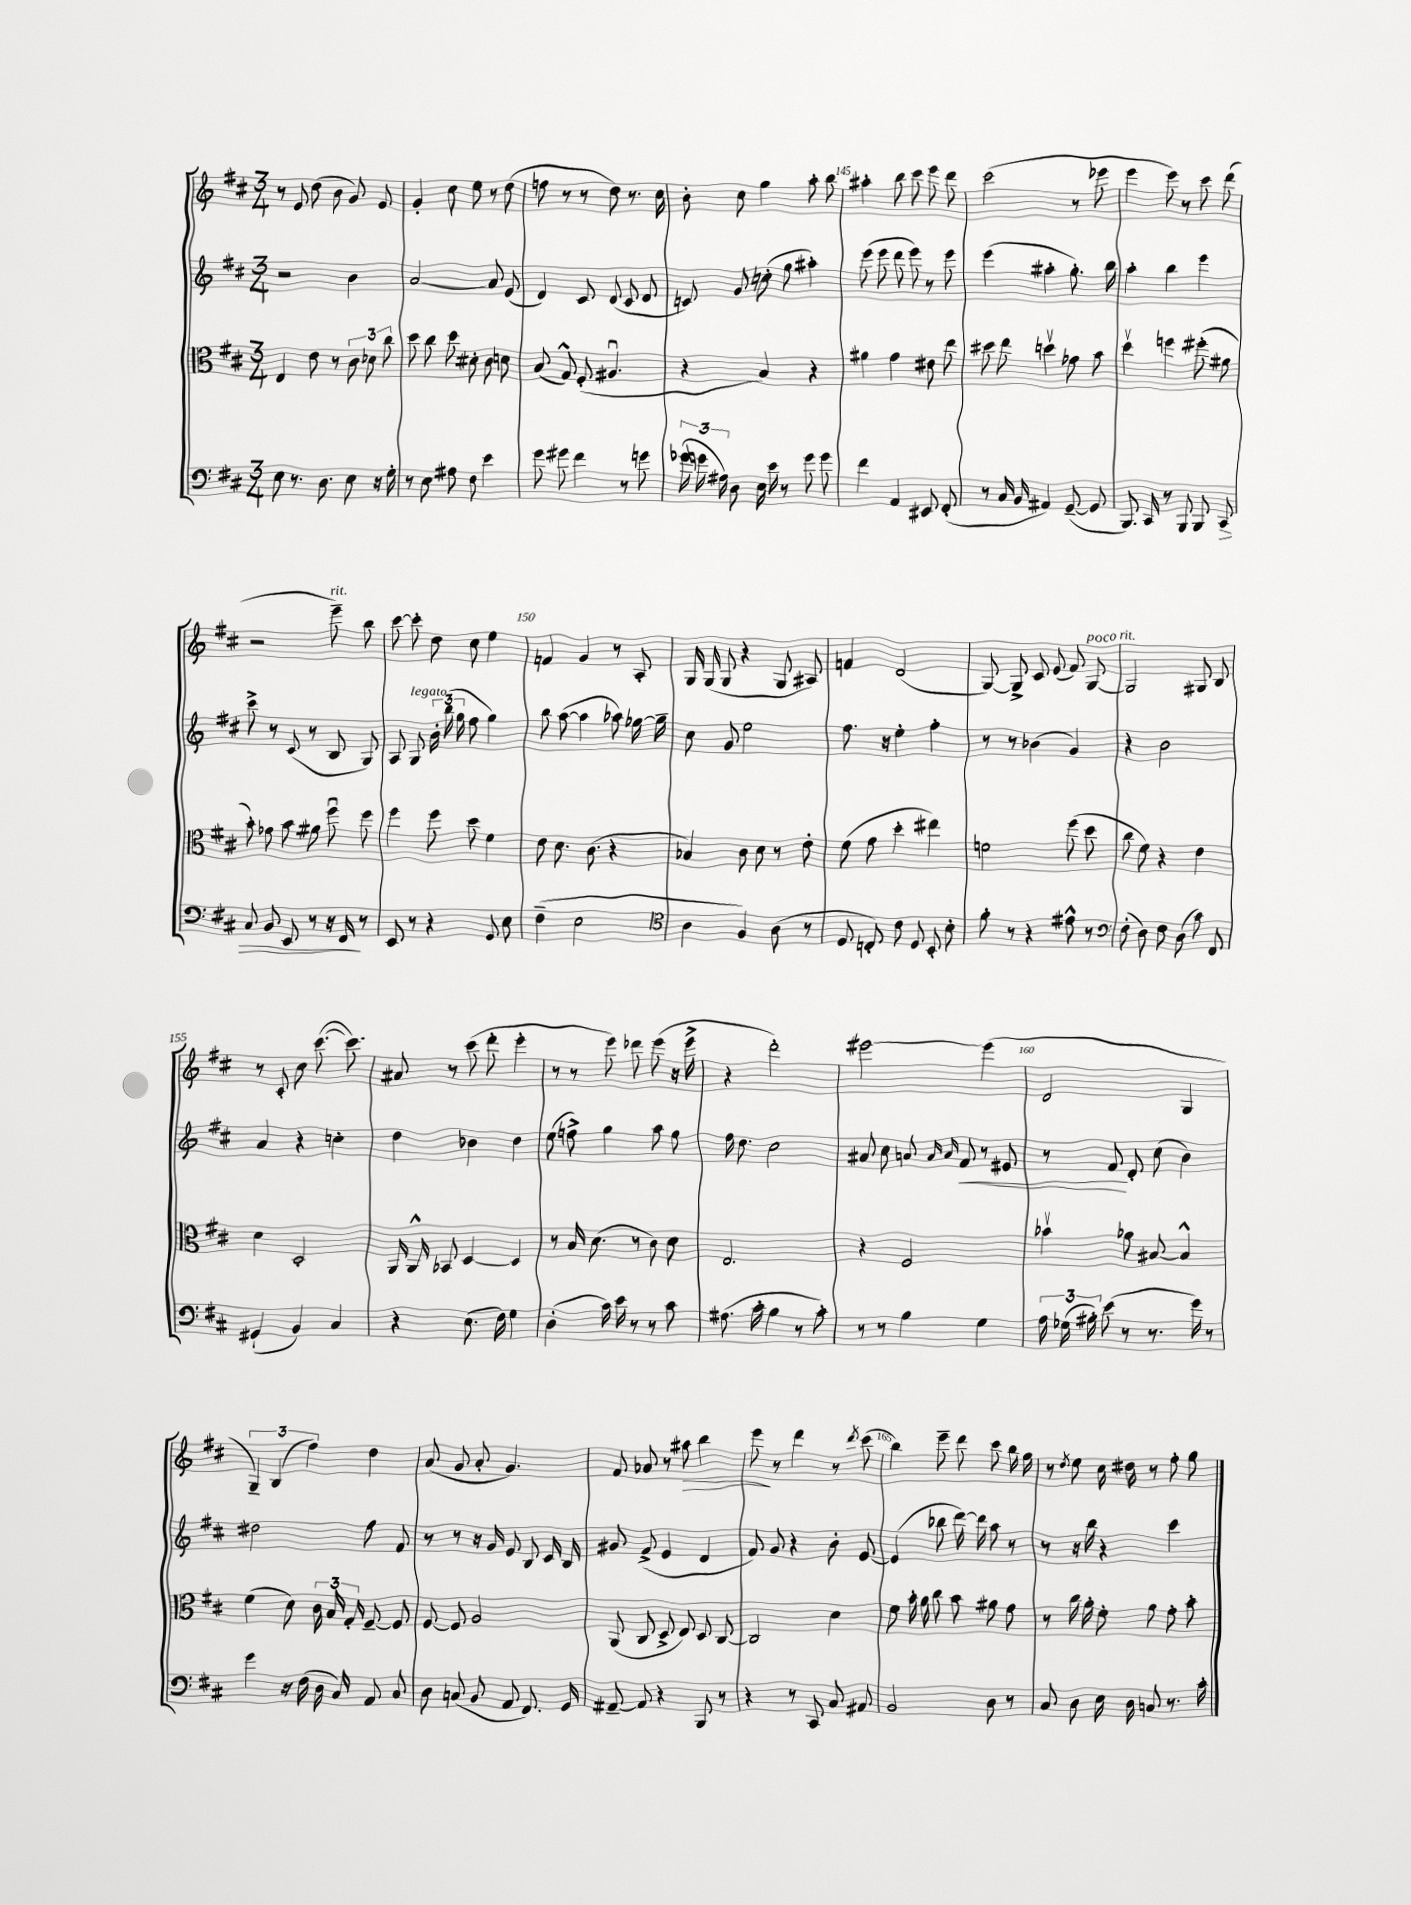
<<
\new StaffGroup <<
\new Staff = "s0" {
    \clef treble \key d \major \numericTimeSignature \time 3/4
    \autoBeamOff r8 e'8 d''8( b'8 g'8) e'8 |
    g'4-. cis''8 e''8 r8 d''8( |
    f''8 r8 r8 d''8) r8. cis''16 |
    b'8-. cis''8 g''4 a''8-. b''8 |
    ais''4-. b''8 cis'''8 e'''8 d'''8 |
    cis'''2( r8 ees'''8 |
    e'''4 e'''8) r8 cis'''8 d'''8( |
    r2 e'''8--^\markup { \italic "rit." }) b''8 |
    cis'''8~ cis'''8-. d''8 cis''8 e''4 |
    f'4 g'4 r8 a8-. |
    g16 g16( g8 r4 g8 ais8) |
    f'4 d'2( |
    g8~) g8-> cis'8 e'8( fis'8) g8~^\markup { \italic "poco rit." } |
    g2 gis8 b8 |
    r8 cis'8-. cis''8 cis'''8.~( cis'''8.) |
    ais'8 r8 cis'''8( d'''8-. e'''4-. |
    r8 r8 e'''8) des'''8 e'''8( r16 e'''16-> |
    r4 d'''2-.) |
    eis'''2~ eis'''4( |
    d'2 g4 |
    \tuplet 3/2 { g4--) b4( fis''4) } d''4 |
    a'8( g'8 a'8-. g'4.) |
    fis'8 aes'8 r8 ais''8\> b''4 |
    e'''8\! r8 d'''4 r8 \acciaccatura { d'''8 } cis'''8( |
    b''4) e'''8-- d'''8 cis'''8 b''16 g''16 |
    r8 \acciaccatura { d''8 } e''8 cis''16 dis''16 r8 fis''8-. g''8 \bar "|." |
}
\new Staff = "s1" {
    \clef treble \key d \major \numericTimeSignature \time 3/4
    \autoBeamOff r2 b'4 |
    a'2~ a'8 e'8( |
    d'4) cis'8 d'8( cis'8 d'8 |
    c'8) g'8 c''8-.( g''8 ais''4-.) |
    e'''8( e'''8 d'''8 e'''8) r8 e'''8 |
    e'''4( ais''4-. g''8.-.) b''16 |
    a''4-. b''4 e'''4 |
    cis'''8-> r8 cis'8( r8 b8 g8) |
    a8 g8^\markup { \italic "legato" } \tuplet 3/2 { b'16-. b''16( g''16 } fis''8 g''4) |
    b''8 a''8~( a''4 aes''8) ges''16~ ges''16-- |
    cis''8 g'8 e''2 |
    fis''8. r16 e''4-. fis''4-. |
    r8 r8 bes'4( g'4) |
    r4 b'2 |
    a'4 r4 c''4-. |
    d''4 bes'4 d''4 |
    e''8( f''8->) g''4 a''8 g''8 |
    fis''16 d''8. cis''2 |
    ais'8 cis''8 a'8 \grace { a'16 a'16 } fis'8\< r8 eis'8 |
    r8 fis'8\! d'8-. cis''8( b'4) |
    dis''2 fis''8 fis'8 |
    r8 r8 r16 g'16 e'8 b8 cis'16 b16 |
    gis'8 fis'8->( e'4 d'4 |
    fis'8) g'8 r4 b'8-. e'8~ |
    e'4( bes''8 d'''16~) d'''16 a''8 r8 |
    r8 r16 b''16 r4 cis'''4 \bar "|." |
}
\new Staff = "s2" {
    \clef alto \key d \major \numericTimeSignature \time 3/4
    \autoBeamOff e4 e'8 r8 \tuplet 3/2 { cis'8 des'8 cis''8 } |
    d''8 cis''8 d''8 dis'8-. cis'8 d'8 |
    b8( g8-^) fis8-.( ais4.\downbow |
    r4 b4) r4 |
    ais'4 g'4 eis'8 e''8 |
    dis''8 e''8 d''4\upbow ges'8 b'8 |
    d''4\upbow f''4 fis''8-.( ais'8 |
    b'8-.) ges'8 b'8 ais'8 fis''8\downbow fis''8 |
    fis''4 fis''8 d''8 fis'4 |
    e'8 d'8. cis'8.( r4 |
    bes4) cis'8 d'8 r8 e'8-. |
    fis'8( g'8 d''4-. eis''4) |
    f'2 fis''8( d''8 |
    cis''8 fis'8) r4 e'4 |
    d'4 d2-. |
    a,16 a,16-^ bes,8 d4~ d4 |
    r8 b16 d'8.( r8 cis'8) d'8 |
    e2. |
    r4 fis2 |
    bes'4\upbow aes'8 bis8~ bis4-^ |
    fis'4( d'8) \tuplet 3/2 { cis'16 b16 g16-. } fis8~-- fis8 |
    fis8~ fis8 a2 |
    a,8( cis8 d8-> e8) d8 cis8~ |
    cis2 d'4 |
    fis'8 b'16-. a'16 cis''8 b'8 ais'8 g'8 |
    r8 cis''16 a'16-. fis'8-. a'8 g'8-. b'8-. \bar "|." |
}
\new Staff = "s3" {
    \clef bass \key d \major \numericTimeSignature \time 3/4
    \autoBeamOff e8 r8. d8. e8 r16 g16-. |
    r8 e8 ais8 fis8 e'4 |
    g'8 gis'8 fis'4 r8 g'8 |
    \tuplet 3/2 { ges'16( g'16 ais16) } d8 e16 e'16 r8 g'8 g'8 |
    fis'4 a,4 eis,8 fis,8-.( |
    r8 cis16 b,16 ais,4) g,8~--( g,8 |
    b,,8.) cis,16 r8 b,,8 b,,8 cis,8\> |
    cis8 b,8 e,8 r8 r16 fis,16\! r8 |
    e,8 r8 r4 g,8 e8 |
    fis4--( e2 |
    \clef tenor a4 fis4) a8( r8 |
    d8 c8-.) cis'8 d8 b,8-. b8-. |
    fis'8-. r8 r4 eis'8-^ r8 |
    \clef bass fis8-.( d8) fis8 d8( cis'8) fis,8 |
    gis,4-!( b,4) cis4 |
    r4 e8.( fis16) g4 |
    d4-.( cis'16) e'16 r8 r8 cis'8 |
    ais8.( cis'16-. b4 r8 cis'8-.) |
    r8 r8 b4 g4 |
    \tuplet 3/2 { a16 ges16( bis16-.) } e'8( r8 r8. g'16) r8 |
    g'4 r16 fis16( d16 cis16) a,8 cis8 |
    d8 c8( b,8 a,8 fis,8.) g,16 |
    ais,8~-- ais,8 r4 b,,8 r8 |
    r4 r8 cis,8 cis8 ais,8 |
    b,2 d8 r8 |
    cis8 d8 e16 d16 c8 r8. cis'16-. \bar "|." |
}
>>
>>
\layout { \context { \Score currentBarNumber = #141 \override BarNumber.break-visibility = ##(#f #t #t) barNumberVisibility = #(every-nth-bar-number-visible 5) } }
